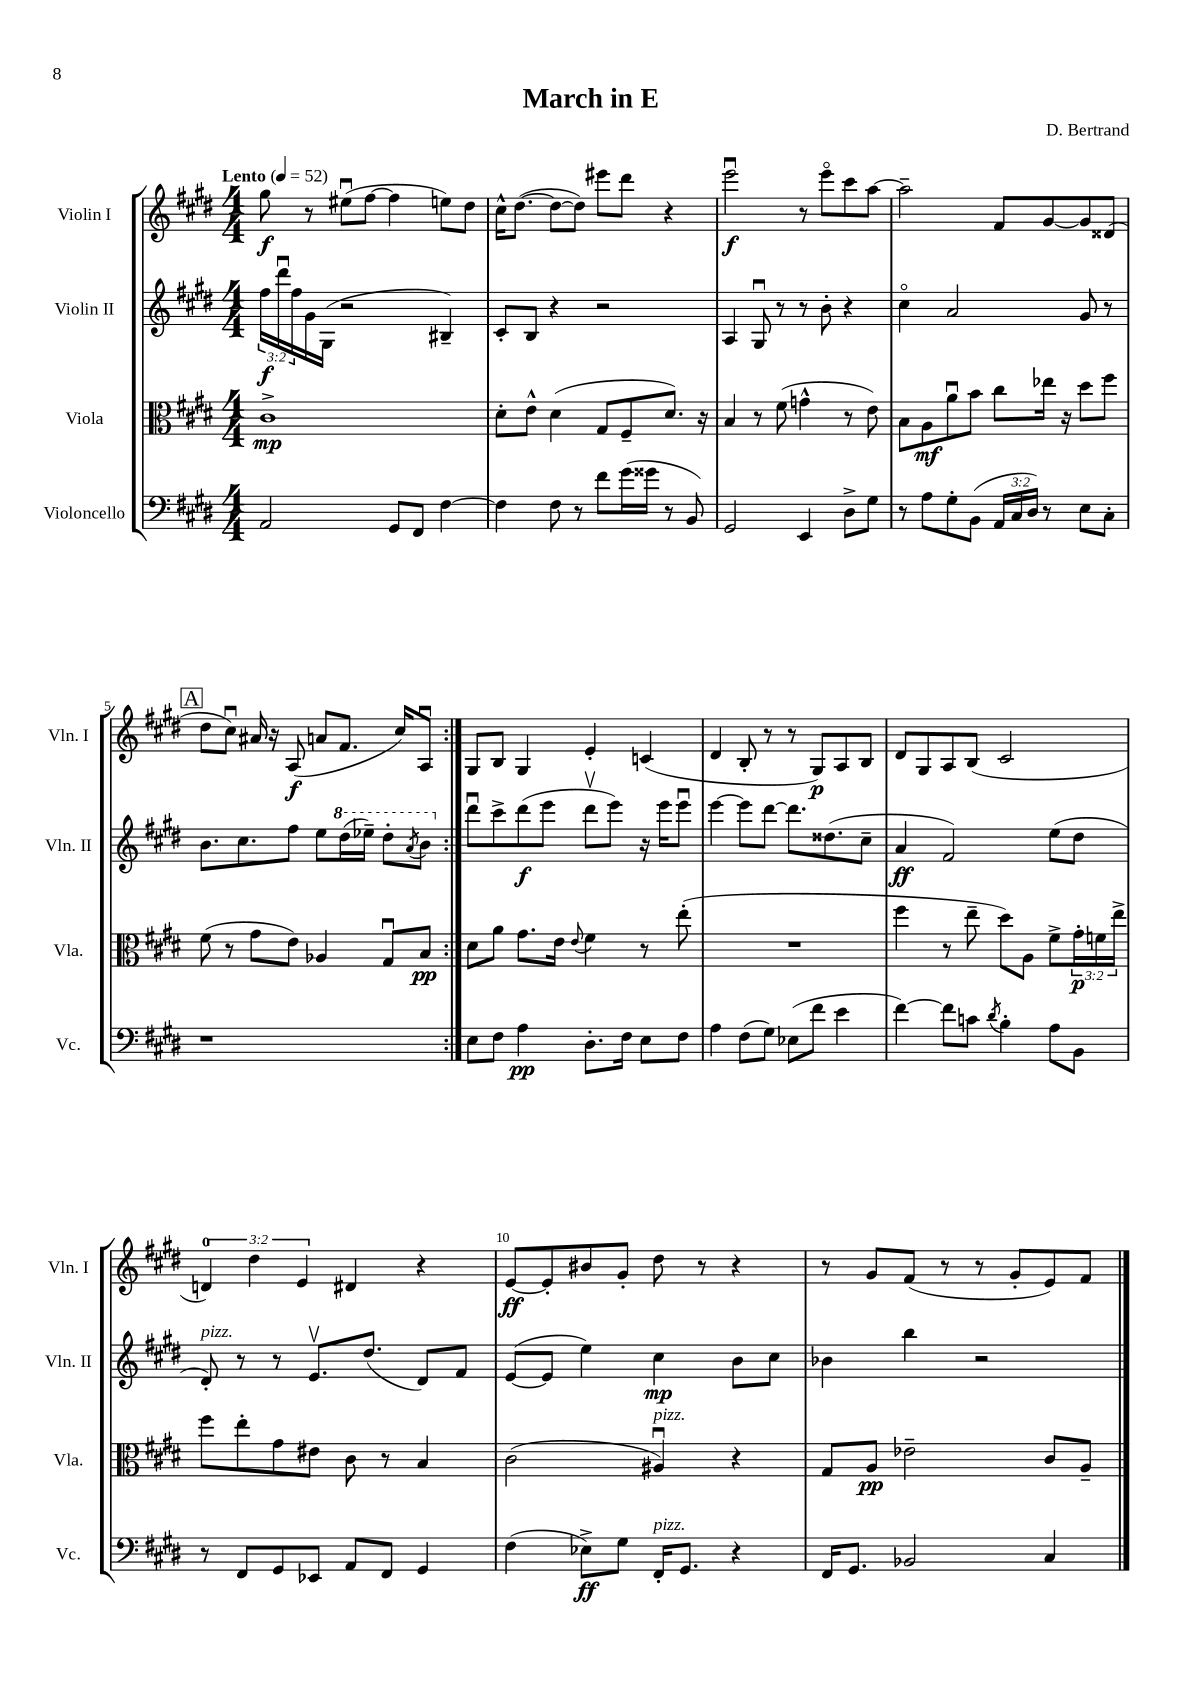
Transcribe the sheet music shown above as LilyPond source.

\header { title = "March in E" composer = "D. Bertrand" }
<<
\new StaffGroup <<
\new Staff = "s0" \with { instrumentName = "Violin I" shortInstrumentName = "Vln. I" } {
    \clef treble \key e \major \numericTimeSignature \time 4/4 \override Staff.TupletNumber.text = #tuplet-number::calc-fraction-text \tempo "Lento" 4 = 52
    \repeat volta 2 { gis''8\f r8 eis''8\downbow( fis''8~ fis''4 e''8) dis''8 |
    cis''16-^ dis''8.~( dis''8~ dis''8) eis'''8 dis'''8 r4 |
    e'''2\downbow\f r8 e'''8\flageolet cis'''8 a''8~ |
    a''2-- fis'8 gis'8~ gis'8 disis'8( |
    \mark \markup { \box "A" } dis''8 cis''8\downbow) ais'16 r16 a8\f( a'8 fis'8. cis''16) a8\downbow | }
    gis8 b8 gis4 e'4-. c'4( |
    dis'4 b8-. r8 r8 gis8\p) a8 b8 |
    dis'8 gis8 a8 b8( cis'2 |
    \tuplet 3/2 { d'4-0) dis''4 e'4 } dis'4 r4 |
    e'8~\ff e'8-. bis'8 gis'8-. dis''8 r8 r4 |
    r8 gis'8 fis'8( r8 r8 gis'8-. e'8) fis'8 \bar "|." |
}
\new Staff = "s1" \with { instrumentName = "Violin II" shortInstrumentName = "Vln. II" } {
    \clef treble \key e \major \numericTimeSignature \time 4/4 \override Staff.TupletNumber.text = #tuplet-number::calc-fraction-text
    \repeat volta 2 { \tuplet 3/2 { fis''16\f dis'''16\downbow fis''16 } gis'16 gis16( r2 bis4--) |
    cis'8-. b8 r4 r2 |
    a4 gis8\downbow r8 r8 b'8-. r4 |
    cis''4\flageolet a'2 gis'8 r8 |
    \mark \markup { \box "A" } b'8. cis''8. fis''8 e''8 \ottava #1 dis'''16( ees'''16--) dis'''8-. \acciaccatura { a''8 } b''8 \ottava #0 | }
    dis'''8\downbow cis'''8-> dis'''8\f( e'''8 dis'''8\upbow e'''8) r16 e'''16 e'''8\downbow |
    e'''4~ e'''8 dis'''8~ dis'''8. disis''8.( cis''8-- |
    a'4\ff fis'2) e''8( dis''8 |
    dis'8-.^\markup { \italic "pizz." }) r8 r8 e'8.\upbow dis''8.( dis'8) fis'8 |
    e'8~( e'8 e''4) cis''4\mp b'8 cis''8 |
    bes'4 b''4 r2 \bar "|." |
}
\new Staff = "s2" \with { instrumentName = "Viola" shortInstrumentName = "Vla." } {
    \clef alto \key e \major \numericTimeSignature \time 4/4 \override Staff.TupletNumber.text = #tuplet-number::calc-fraction-text
    \repeat volta 2 { cis'1->\mp |
    dis'8-. e'8-^ dis'4( gis8 fis8-- dis'8.) r16 |
    b4 r8 fis'8( g'4-^ r8 e'8) |
    b8 a8\mf a'8\downbow b'8 cis''8 ees''16 r16 dis''8 fis''8 |
    \mark \markup { \box "A" } fis'8( r8 gis'8 e'8) aes4 gis8\downbow b8\pp | }
    dis'8 a'8 gis'8. e'16 \appoggiatura { e'8 } fis'4 r8 e''8-.( |
    R1 |
    fis''4 r8 e''8-- dis''8) a8 fis'8-> \tuplet 3/2 { gis'16-.\p f'16 e''16-> } |
    fis''8 e''8-. gis'8 eis'8 cis'8 r8 b4 |
    cis'2( ais4\downbow^\markup { \italic "pizz." }) r4 |
    gis8 a8\pp ees'2-- cis'8 a8-- \bar "|." |
}
\new Staff = "s3" \with { instrumentName = "Violoncello" shortInstrumentName = "Vc." } {
    \clef bass \key e \major \numericTimeSignature \time 4/4 \override Staff.TupletNumber.text = #tuplet-number::calc-fraction-text
    \repeat volta 2 { a,2 gis,8 fis,8 fis4~ |
    fis4 fis8 r8 fis'8 gis'16( gisis'16 r8 b,8) |
    gis,2 e,4 dis8-> gis8 |
    r8 a8 gis8-. b,8( \tuplet 3/2 { a,16 cis16 dis16) } r8 e8 cis8-. |
    \mark \markup { \box "A" } r1 | }
    e8 fis8 a4\pp dis8.-. fis16 e8 fis8 |
    a4 fis8( gis8) ees8( fis'8 e'4 |
    fis'4~) fis'8 c'8 \acciaccatura { dis'8 } b4-. a8 b,8 |
    r8 fis,8 gis,8 ees,8 a,8 fis,8 gis,4 |
    fis4( ees8->\ff) gis8 fis,16-.^\markup { \italic "pizz." } gis,8. r4 |
    fis,16 gis,8. bes,2 cis4 \bar "|." |
}
>>
>>
\layout { \context { \Score \override BarNumber.break-visibility = ##(#f #t #t) barNumberVisibility = #(every-nth-bar-number-visible 5) } }
